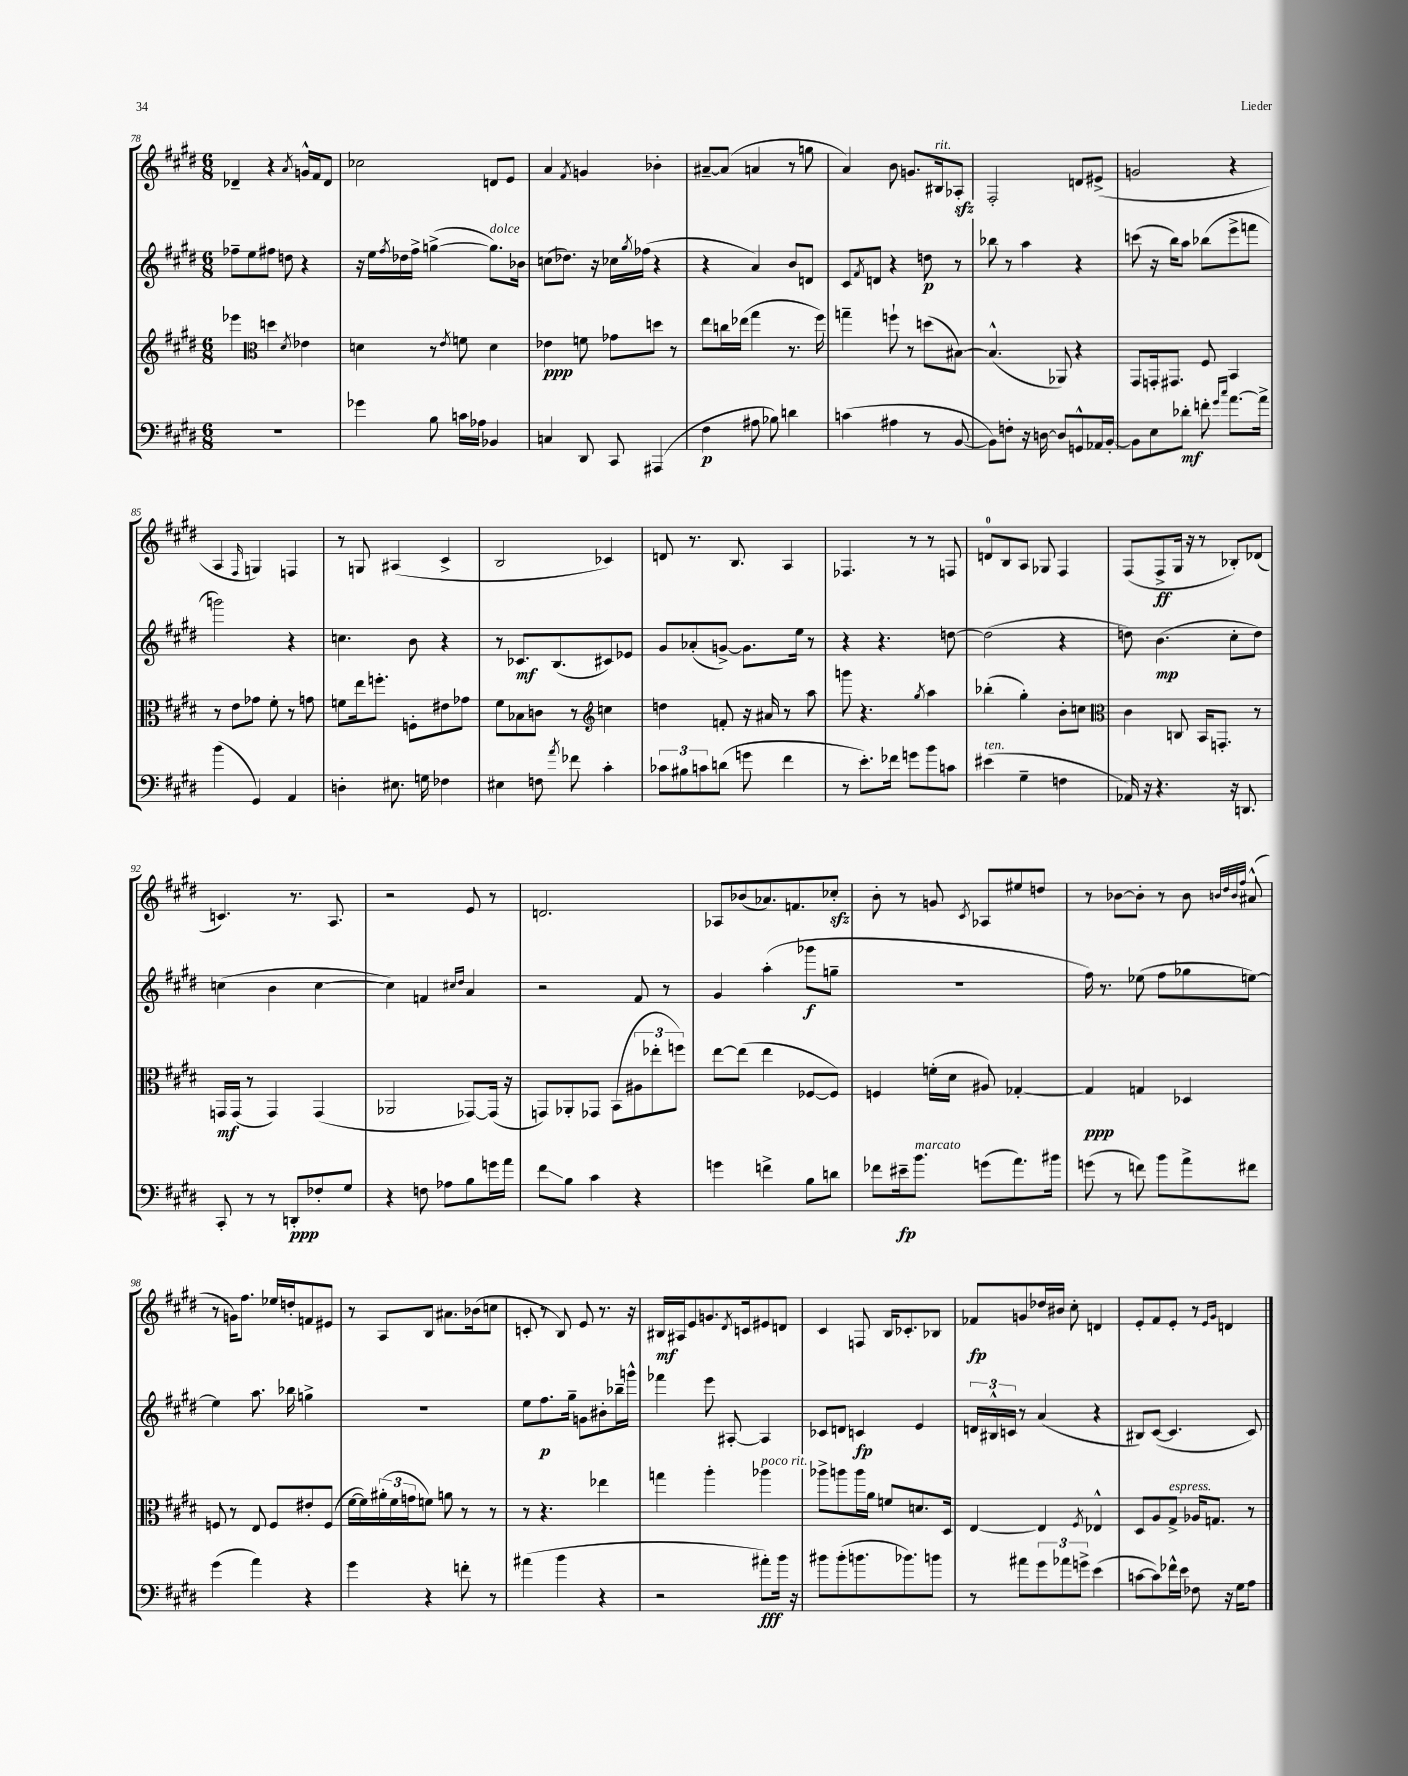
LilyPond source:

<<
\new StaffGroup <<
\new Staff = "s0" {
    \clef treble \key e \major \numericTimeSignature \time 6/8
    des'4-- r4 \acciaccatura { a'8 } g'16-^ fis'16 des'8 |
    ces''2 d'8 e'8 |
    a'4 \acciaccatura { fis'8 } g'4 bes'4-. |
    ais'8~-- ais'8( a'4 r8 g''8 |
    a'4) b'8 g'8. bis16^\markup { \italic "rit." } aes8-.\sfz |
    fis2-. d'8 eis'8->( |
    g'2 r4 |
    a4 \grace { fis16 } g4) f4 |
    r8 g8 ais4( cis'4-> |
    b2 ces'4) |
    d'8 r8. b8. a4 |
    fes4. r8 r8 f8 |
    d'8-0 b8 a8 ges8 fis4 |
    fis8( fis8->\ff gis16 r16 r8 bes8-.) des'8( |
    c'4.) r8. a8. |
    r2 e'8 r8 |
    d'2. |
    aes8 bes'8( aes'8.) f'8. ces''8-.\sfz |
    b'8-. r8 g'8 \acciaccatura { cis'8 } aes8 eis''8 d''8 |
    r8 bes'8~ bes'8-. r8 bes'8 \grace { b'32 dis''32 b'32 fis''32 } ais'8-^( |
    r8 g'16) fis''8. ees''16 d''16-. f'8 eis'8 |
    r8 a8 b8 ais'8. bes'16( c''8 |
    c'8-. r8 b8) e'8 r8. r16 |
    bis16\mf ais16 e'8 g'8. \acciaccatura { dis'8 } c'16 eis'8 d'8 |
    cis'4 f8 b16 ces'8.-. bes8 |
    fes'8\fp g'8 des''16 bis'16 cis''8-. d'4 |
    e'8-. fis'8 e'8-. r8 \grace { e'16 gis'16 } d'4 \bar "|." |
}
\new Staff = "s1" {
    \clef treble \key e \major \numericTimeSignature \time 6/8
    fes''8-- e''8 fis''8 d''8 r4 |
    r16 e''16 \acciaccatura { fis''8 } des''16 fis''16-> g''4~->( g''8.^\markup { \italic "dolce" }) bes'16 |
    c''8( des''8.) r16 ces''16 \acciaccatura { gis''8 } fes''16( r4 |
    r4 a'4) b'8 d'8 |
    cis'8 \acciaccatura { fis'8 } d'8 r4 d''8\p r8 |
    bes''8 r8 a''4 r4 |
    c'''8( r16 b''16) a''8 bes''8( e'''8-> f'''8 |
    g'''2) r4 |
    c''4. b'8 r4 |
    r8 ces'8.\mf b8.( cis'8) ees'8 |
    gis'8 aes'8-.( g'8~->) g'8. e''16 r8 |
    r4 r4. d''8~ |
    d''2( r4 |
    d''8) b'4.\mp( cis''8-. d''8) |
    c''4( b'4 c''4~ |
    c''4) f'4 \grace { cis''16 dis''16 } a'4 |
    r2 fis'8 r8 |
    gis'4 a''4-.( ges'''8\f g''8-- |
    R2. |
    fis''16) r8. ees''8( fis''8 ges''8 e''8~) |
    e''4 a''8. bes''16 g''4-> |
    R2. |
    e''8 fis''8.\p gis''16-- g'8 bis'8-. bes''16-- g'''16-^ |
    fes'''4 e'''8 ais8~-. ais4 |
    ces'8 d'8 c'4\fp e'4 |
    \tuplet 3/2 { d'16 bis16-^ c'16 } r8 a'4( r4 |
    bis8) cis'8~( cis'4. cis'8) \bar "|." |
}
\new Staff = "s2" {
    \clef treble \key e \major \numericTimeSignature \time 6/8
    ees'''4 \clef alto d''4 \acciaccatura { dis'8 } ees'4 |
    d'4 r8 \acciaccatura { e'8 } f'8 d'4 |
    ees'4\ppp f'8 ges'8 d''8 r8 |
    e''8 c''16 ees''16( gis''4 r8. fis''16) |
    g''4-- f''8-! r8 d''8( bis8~) |
    bis4.-^( aes,8) r4 |
    gis,8 g,16-. gis,8. fis8 b,4 |
    r8 e'8 ges'8 fis'8-. r8 g'8 |
    f'8 e''16 f''8.-. f8-. eis'8 ges'8 |
    fis'8 bes8 c'8 r8 \clef treble c''4 |
    d''4 f'8-. r16 ais'16 r8 a''8 |
    g'''8 r4. \acciaccatura { gis''8 } a''4 |
    bes''4-.( gis''4-.) b'8-. c''8 |
    \clef alto cis'4 c8 b,16 g,8.-. r8 |
    g,16\mf g,16( r8 g,4) g,4( |
    aes,2 ges,8~) ges,16( r16 |
    g,8) aes,8-. ges,8 b,8( \tuplet 3/2 { ais8 ees''8-. f''8) } |
    e''8~ e''8( e''4 fes8~ fes8) |
    f4 f'16-.( dis'16 ais8) ges4~-. |
    ges4\ppp g4 des4 |
    f8 r8 e8 f8 eis'8-. f8( |
    fis'16~ fis'16) \tuplet 3/2 { ais'16-.( fis'16 g'16 } f'8) a'8 r8 r8 |
    r8 r4. ees''4 |
    g''4 a''4-. aes''4^\markup { \italic "poco rit." } |
    aes''8-> a''8 a''16 a'16 f'8 d'8. dis16 |
    e4~ e4 \acciaccatura { fis8 } ees4-^ |
    dis8 a8 gis8->^\markup { \italic "espress." } aes16 g8. r8 \bar "|." |
}
\new Staff = "s3" {
    \clef bass \key e \major \numericTimeSignature \time 6/8
    R2. |
    ges'4 b8 c'16 aes16 bes,4 |
    c4 dis,8 cis,8 ais,,4( |
    fis4\p ais8 bes8) d'4 |
    c'4( ais4 r8 b,8~ |
    b,8) f8-. r16 d16~ d8 g,8-^ aes,16 b,16~-. |
    b,8 e8 des'8-.\mf f'8-. \grace { gis'16 cis''16 } a'8.~ a'16-> |
    b'4( gis,4) a,4 |
    d4-. eis8. g16 fes4 |
    eis4 f8 \acciaccatura { a'8 } fes'8 cis'4-. |
    \tuplet 3/2 { ces'8 bis8 c'8 } d'8( g'8 fis'4 |
    r8 e'8.-.) fes'16 g'8 b'8 c'8 |
    eis'4^\markup { \italic "ten." }( gis4-- f4 |
    aes,16) r16 r4. r16 d,8. |
    cis,8-. r8 r8 d,8-.\ppp fes8-. gis8 |
    r4 f8 aes8 b8 g'16 a'16 |
    fis'8\glissando b8 cis'4 r4 |
    g'4 f'4-> b8 d'8 |
    fes'8 eis'16--\fp b'8.^\markup { \italic "marcato" } g'8( a'8.) bis'16 |
    g'8( r8 f'8) b'8 a'8-> fis'8 |
    gis'4( a'4) r4 |
    gis'4 r4 f'8-. r8 |
    ais'4( b'4 r4 |
    r2 ais'8-.\fff) b'16 r16 |
    bis'8 bis'8-.( b'8. bes'8.) b'8 |
    r8 ais'8 \tuplet 3/2 { gis'8 aes'8 g'8-> } e'4( |
    c'8~ c'8) fes'16-^ e'16 fes8 r16 gis16 a8 \bar "|." |
}
>>
>>
\layout { \context { \Score currentBarNumber = #78 } }
